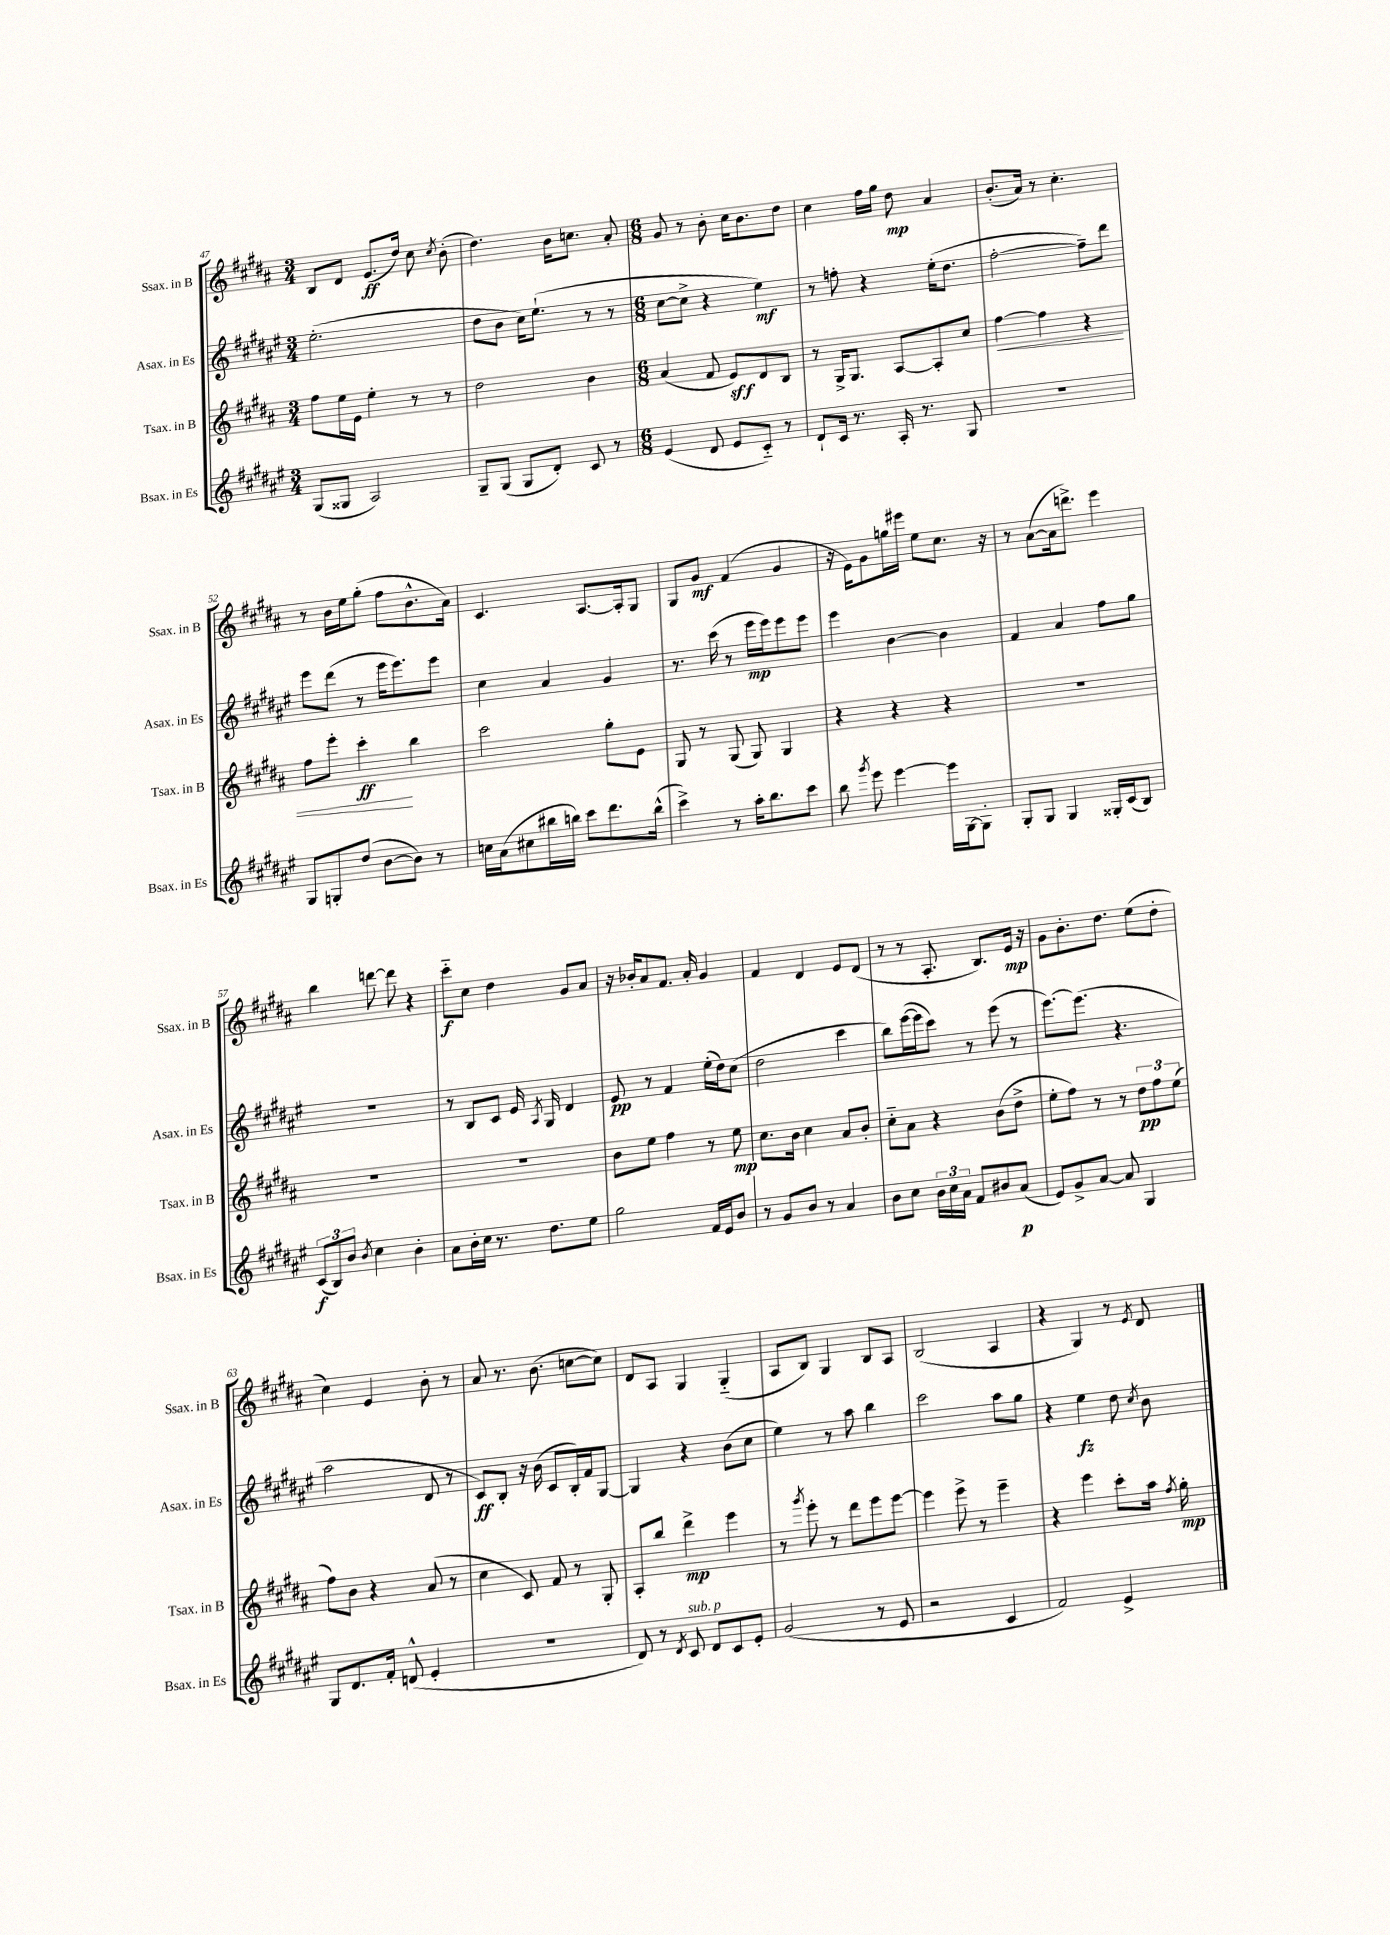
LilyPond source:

<<
\new StaffGroup <<
\new Staff = "s0" \with { instrumentName = "Ssax. in B" shortInstrumentName = "Ssax. in B" } {
    \clef treble \key b \major \numericTimeSignature \time 3/4
    \autoBeamOff b8[ dis'8] e'8.[\ff( dis''16]) cis''8 \acciaccatura { cis''8 } b'8-.( |
    dis''4.) b'16[ c''8.] ais'8-. |
    \numericTimeSignature \time 6/8 gis'8 r8 b'8-. cis''16[ b'8. dis''8] |
    cis''4 fis''16[ gis''16] dis''8\mp ais'4 |
    b'8.[-.( ais'16]) r8 cis''4.-. |
    r8 b'16[ e''16 gis''8]-.( fis''8[ b'8.-^ ais'16]) |
    cis'4. ais8.[~ ais16-. gis8] |
    gis8[ gis'8]\mf fis'4( gis'4 |
    r16 e'16[) gis'8 g''16 eis'''16] e''8[ cis''8.] r16 |
    r8 ais'8[~( ais'16 d'''8.]->) e'''4 |
    b''4 d'''8~ d'''8 r4 |
    cis'''8[-_\f cis''8] dis''4 gis'8[ ais'8] |
    r16 bes'16[-. ais'8 fis'8.] ais'16-. gis'4 |
    fis'4 dis'4 e'8[ dis'8]( |
    r8 r8 ais8.-. b8.[) e'16]\mp r16 |
    gis'8[ b'8.-. dis''8.] e''8[( dis''8]-. |
    cis''4) e'4 b'8-. r8 |
    ais'8 r8. b'8.( c''8[~ c''8]) |
    dis'8[ ais8] gis4 gis4-_( |
    ais8[ b8]) gis4 b8[ ais8] |
    b2( ais4 |
    r4 gis4) r8 \acciaccatura { e'8 } dis'8 \bar "|." |
}
\new Staff = "s1" \with { instrumentName = "Asax. in Es" shortInstrumentName = "Asax. in Es" } {
    \clef treble \key fis \major \numericTimeSignature \time 3/4
    \autoBeamOff eis''2.-.( |
    dis''8[ b'8] cis''16[) eis''8.]-!( r8 r8 |
    \numericTimeSignature \time 6/8 cis''8[~ cis''8]-> r4 eis''4\mf) |
    r8 f''8-. r4 eis''16[-.( dis''8.] |
    fis''2~-. fis''8[--) dis'''8] |
    eis'''8[ dis'''8]( r8 eis'''16[ eis'''8.) eis'''8] |
    cis''4 ais'4 gis'4 |
    r8. cis'''16( r8 eis'''16[\mp eis'''16) eis'''8 eis'''8] |
    eis'''4 b'4~ b'4 |
    fis'4 ais'4 fis''8[ gis''8] |
    R2. |
    r8 b8[ cis'8] eis'16 \acciaccatura { ais8 } gis16 dis'4 |
    eis'8\pp r8 fis'4 eis''16[-.( dis''16) cis''8]( |
    dis''2 cis'''4 |
    b''8[) eis'''16~( eis'''16 cis'''8]) r8 eis'''8( r8 |
    eis'''8.[~) eis'''8.]( r4. |
    ais''2 dis'8 r8 |
    cis'8[\ff) b8]-. r16 b'16( cis'8[ b16-.) fis'16 gis8]~ |
    gis4 r4 b'8[( cis''8] |
    eis''4) r8 ais''8 b''4 |
    cis'''2 ais''8[ gis''8] |
    r4 eis''4\fz dis''8 \acciaccatura { cis''8 } b'8 \bar "|." |
}
\new Staff = "s2" \with { instrumentName = "Tsax. in B" shortInstrumentName = "Tsax. in B" } {
    \clef treble \key b \major \numericTimeSignature \time 3/4
    \autoBeamOff fis''8[ e''16 e'16] e''4-. r8 r8 |
    dis''2 b'4 |
    \numericTimeSignature \time 6/8 ais'4( fis'8 e'8[\sff) dis'8 b8] |
    r8 gis16[-> gis8.] ais8[~ ais8-. cis''8] |
    fis''4~\< fis''4 r4 |
    fis''8[ e'''8]-. cis'''4-.\ff\! b''4 |
    cis'''2 gis''8[-. e'8] |
    gis8 r8 gis8( gis8) gis4 |
    r4 r4 r4 |
    R2. |
    R2. |
    R2. |
    b'8[ e''8] fis''4 r8 e''8\mp |
    cis''8.[ b'16] cis''4 ais'8[ b'8]-. |
    cis''8[-_ ais'8] r4 b'8[( dis''8]-> |
    e''8[-. fis''8]) r8 r8 \tuplet 3/2 { dis''8[\pp fis''8 e''8]( } |
    fis''8[) b'8] r4 ais'8( r8 |
    cis''4 cis'8) fis'8 r8 gis8-. |
    ais8[-. b''8] dis'''4->\mp e'''4 |
    r8 \acciaccatura { gis'''8 } e'''8-. r8 dis'''8[ e'''8 e'''8]~ |
    e'''4 e'''8-> r8 e'''4-- |
    r4 e'''4 cis'''8[-. ais''16] \acciaccatura { fis''8 } gis''16-.\mp \bar "|." |
}
\new Staff = "s3" \with { instrumentName = "Bsax. in Es" shortInstrumentName = "Bsax. in Es" } {
    \clef treble \key fis \major \numericTimeSignature \time 3/4
    \autoBeamOff gis8[( gisis8] ais2) |
    gis8[-- gis8]( gis8[ dis'8]-.) cis'8 r8 |
    \numericTimeSignature \time 6/8 eis'4( dis'8 eis'8[ cis'8]-_) r8 |
    dis'8[-! cis'16] r8. ais16-. r8. gis8 |
    R2. |
    gis8[ g8-. dis''8]( b'8[~ b'8]) r8 |
    c''16[ ais'16( cis''8 bis''16 b''16]) cis'''8[ dis'''8. b''16]-^( |
    cis'''4->) r8 ais''16[-. b''8. cis'''8] |
    b''8 \acciaccatura { gis'''8 } eis'''8 eis'''4~ eis'''16[ gis16~ gis8]-. |
    gis8[-. gis8] gis4 gisis16[-. cis'16( b8]) |
    \tuplet 3/2 { cis'8[\f( b8) b'8] } \acciaccatura { b'8 } cis''4 b'4-. |
    ais'8[ b'16-. cis''16] r8. dis''8.[ eis''8] |
    gis''2 fis'16[ eis'16 b'8] |
    r8 gis'8[ b'8] r8 ais'4 |
    b'8[ cis''8] \tuplet 3/2 { b'16[ cis''16 ais'16] } fis'8[ bis'8 ais'8]\p( |
    eis'8[) gis'8-> ais'8]~ ais'8 gis4 |
    gis8[ dis'8. fis'16]-. d'8-^( eis'4-. |
    R2. |
    dis'8) r8 \acciaccatura { dis'8 } cis'8^\markup { \italic "sub. p" } dis'8[ cis'8 eis'8]-. |
    gis'2( r8 eis'8 |
    r2 cis'4 |
    fis'2) eis'4-> \bar "|." |
}
>>
>>
\layout { \context { \Score currentBarNumber = #47 } }
